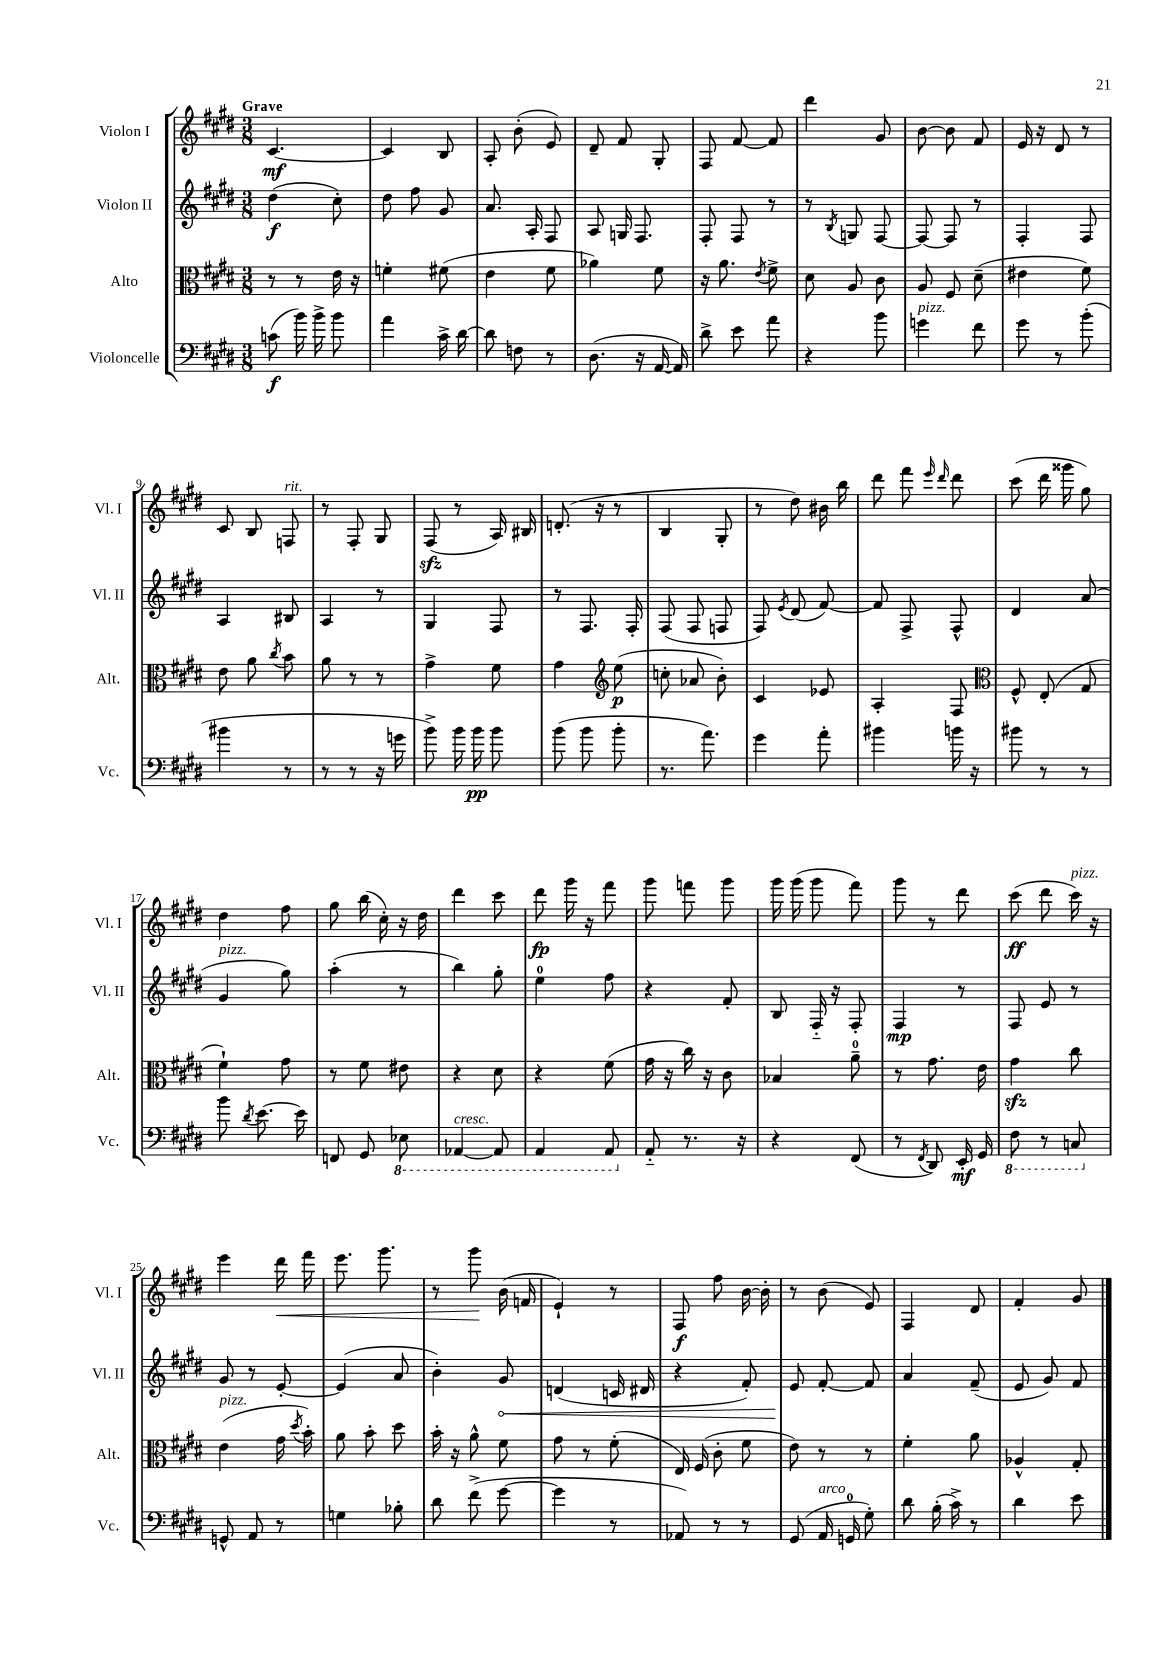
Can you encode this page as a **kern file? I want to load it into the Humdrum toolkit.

**kern	**dynam	**kern	**dynam	**kern	**dynam	**kern	**dynam
*part4	*part4	*part3	*part3	*part2	*part2	*part1	*part1
*staff4	*staff4	*staff3	*staff3	*staff2	*staff2	*staff1	*staff1
*I"Violoncelle	*	*I"Alto	*	*I"Violon II	*	*I"Violon I	*
*I'Vc.	*	*I'Alt.	*	*I'Vl. II	*	*I'Vl. I	*
*clefF4	*	*clefC3	*	*clefG2	*	*clefG2	*
*k[f#c#g#d#]	*	*k[f#c#g#d#]	*	*k[f#c#g#d#]	*	*k[f#c#g#d#]	*
*M3/8	*	*M3/8	*	*M3/8	*	*M3/8	*
=1	=1	=1	=1	=1	=1	=1	=1
!	!	!	!	!	!	!LO:TX:a:B:t=Grave	!
(8cn\	f	8r	.	(4dd#\	f	[4.c#/	mf
16b\)	.	8r	.	.	.	.	.
16b^\	.	.	.	.	.	.	.
8b\	.	16e\	.	8cc#'\)	.	.	.
.	.	16r	.	.	.	.	.
=2	=2	=2	=2	=2	=2	=2	=2
4a\	.	4fn'\	.	8dd#\	.	4c#/]	.
.	.	.	.	8ff#\	.	.	.
16c#^\	.	(8f#X\	.	8g#/	.	8B/	.
[16d#\	.	.	.	.	.	.	.
=3	=3	=3	=3	=3	=3	=3	=3
8d#\]	.	4e\	.	8.a/	.	8A'/	.
8Fn\	.	.	.	.	.	(8b'\	.
.	.	.	.	16A'/	.	.	.
8r	.	8f#\	.	8F#/	.	8e/)	.
=4	=4	=4	=4	=4	=4	=4	=4
(8.D#\	.	4a-X\)	.	8A/	.	8d#~/	.
.	.	.	.	16Gn/	.	8f#/	.
16r	.	.	.	8.F#/	.	.	.
[16AA/	.	8f#\	.	.	.	8G#'/	.
16AA/])	.	.	.	.	.	.	.
=5	=5	=5	=5	=5	=5	=5	=5
8d#^\	.	16r	.	8F#'/	.	8F#/	.
.	.	8.a\	.	.	.	.	.
8e\	.	.	.	8F#/	.	[8f#/	.
.	.	8qe/	.	.	.	.	.
8a\	.	8f#^\	.	8r	.	8f#/]	.
=6	=6	=6	=6	=6	=6	=6	=6
4r	.	8d#\	.	8r	.	4ddd#\	.
.	.	.	.	8qB/	.	.	.
.	.	8A/	.	8Gn/	.	.	.
8b\	.	8c#\	.	[8F#/	.	8g#/	.
=7	=7	=7	=7	=7	=7	=7	=7
!LO:TX:a:i:t=pizz.	!	!	!	!	!	!	!
4gn\	.	8A/	.	8F#/_	.	[8b\	.
.	.	8F#/	.	8F#/]	.	8b\]	.
8f#\	.	(8d#~\	.	8r	.	8f#/	.
=8	=8	=8	=8	=8	=8	=8	=8
8g#\	.	4e#X\	.	4F#'/	.	16e/	.
.	.	.	.	.	.	16r	.
8r	.	.	.	.	.	8d#/	.
(8b'\	.	8f#\)	.	8F#/	.	8r	.
!!LO:LB:g=z
=9	=9	=9	=9	=9	=9	=9	=9
4b#X\	.	8e\	.	4A/	.	8c#/	.
.	.	8a\	.	.	.	8B/	.
.	.	8qcc#/	.	.	.	.	.
!	!	!	!	!	!	!LO:TX:a:i:t=rit.	!
8r	.	8b\	.	8B#X/	.	8Fn/	.
=10	=10	=10	=10	=10	=10	=10	=10
8r	.	8a\	.	4A/	.	8r	.
8r	.	8r	.	.	.	8F#'/	.
16r	.	8r	.	8r	.	8G#/	.
16gn\	.	.	.	.	.	.	.
=11	=11	=11	=11	=11	=11	=11	=11
8b^\)	.	4g#^\	.	4G#/	.	(8F#zz/	.
16b\	.	.	.	.	.	8r	.
16b\	pp	.	.	.	.	.	.
8b\	.	8f#\	.	8F#/	.	16A/)	.
.	.	.	.	.	.	16B#X/	.
=12	=12	=12	=12	=12	=12	=12	=12
(8b\	.	4g#\	.	8r	.	(8.dn'/	.
8b\	.	.	.	8.F#/	.	.	.
.	.	.	.	.	.	16r	.
*	*	*clefG2	*	*	*	*	*
8b'\	.	(8ee\	p	.	.	8r	.
.	.	.	.	16F#'/	.	.	.
=13	=13	=13	=13	=13	=13	=13	=13
8.r	.	8ccn'\	.	(8F#/	.	4B/	.
.	.	8a-X/	.	8F#/	.	.	.
8.a\)	.	.	.	.	.	.	.
.	.	8b'\)	.	8Fn/	.	8G#'/	.
=14	=14	=14	=14	=14	=14	=14	=14
4g#\	.	4c#/	.	8F#/)	.	8r	.
.	.	.	.	8qe/	.	.	.
.	.	.	.	(8d#/	.	8dd#\)	.
8a'\	.	8e-X/	.	[8f#/)	.	16b#X\	.
.	.	.	.	.	.	16bb\	.
=15	=15	=15	=15	=15	=15	=15	=15
4b#X\	.	4A'/	.	8f#/]	.	8ddd#\	.
.	.	.	.	8F#^/	.	8fff#\	.
.	.	.	.	.	.	16qqeee/	.
.	.	.	.	.	.	16qqddd#/	.
16bn\	.	8F#/	.	8F#^^/	.	8ddd#\	.
16r	.	.	.	.	.	.	.
=16	=16	=16	=16	=16	=16	=16	=16
*	*	*clefC3	*	*	*	*	*
8b#X\	.	8F#^^/	.	4d#/	.	(8ccc#\	.
8r	.	(8E'/	.	.	.	16ddd#\	.
.	.	.	.	.	.	16ggg##X\	.
8r	.	8G#/	.	(8a/	.	8gg#\)	.
!!LO:LB:g=z
=17	=17	=17	=17	=17	=17	=17	=17
!	!	!	!	!LO:TX:a:i:t=pizz.	!	!	!
8b\	.	4f#`\)	.	4g#/	.	4dd#\	.
8qd#/	.	.	.	.	.	.	.
[8.e\	.	.	.	.	.	.	.
.	.	8g#\	.	8gg#\)	.	8ff#\	.
16e\]	.	.	.	.	.	.	.
=18	=18	=18	=18	=18	=18	=18	=18
8FFn/	.	8r	.	(4aa'\	.	8gg#\	.
8GG#/	.	8f#\	.	.	.	(16bb\	.
.	.	.	.	.	.	16cc#'\)	.
*8ba	*	*	*	*	*	*	*
8EE-X\	.	8e#X\	.	8r	.	16r	.
.	.	.	.	.	.	16dd#\	.
=19	=19	=19	=19	=19	=19	=19	=19
!LO:TX:a:i:t=cresc.	!	!	!	!	!	!	!
[4AAA-X/	.	4r	.	4bb\)	.	4ddd#\	.
8AAA-/]	.	8d#\	.	8gg#'\	.	8ccc#\	.
=20	=20	=20	=20	=20	=20	=20	=20
4AAA/	.	4r	.	4ee\	.	8ddd#\	fp
.	.	.	.	.	.	16ggg#\	.
.	.	.	.	.	.	16r	.
8AAA/	.	(8f#\	.	8ff#\	.	8fff#\	.
=21	=21	=21	=21	=21	=21	=21	=21
*X8ba	*	*	*	*	*	*	*
8AA/	.	16g#\	.	4r	.	8ggg#\	.
.	.	16r	.	.	.	.	.
8.r	.	16cc#\)	.	.	.	8fffn\	.
.	.	16r	.	.	.	.	.
.	.	8c#\	.	8f#'/	.	8ggg#\	.
16r	.	.	.	.	.	.	.
=22	=22	=22	=22	=22	=22	=22	=22
4r	.	4B-X/	.	8B/	.	16ggg#\	.
.	.	.	.	.	.	(16ggg#\	.
.	.	.	.	16F#/	.	8ggg#\	.
.	.	.	.	16r	.	.	.
(8FF#/	.	8a~\	.	8F#'/	.	8fff#\)	.
=23	=23	=23	=23	=23	=23	=23	=23
8r	.	8r	.	4F#/	mp	8ggg#\	.
8qFF#/	.	.	.	.	.	.	.
8DD#/)	.	8.g#\	.	.	.	8r	.
16EE'/	mf	.	.	8r	.	8ddd#\	.
16GG#/	.	16e\	.	.	.	.	.
=24	=24	=24	=24	=24	=24	=24	=24
*8ba	*	*	*	*	*	*	*
8FF#\	.	4g#zz\	.	8F#/	.	(8ccc#\	ff
8r	.	.	.	8e/	.	8ddd#\	.
!	!	!	!	!	!	!LO:TX:a:i:t=pizz.	!
8CCn/	.	8cc#\	.	8r	.	16ccc#\)	.
.	.	.	.	.	.	16r	.
!!LO:LB:g=z
=25	=25	=25	=25	=25	=25	=25	=25
*X8ba	*	*	*	*	*	*	*
!	!	!LO:TX:a:i:t=pizz.	!	!	!	!	!
8GGn^^/	.	(4e\	.	8g#/	.	4eee\	.
8AA/	.	.	.	8r	.	.	.
!	!	!	!	!	!	!	!LO:HP:b
8r	.	16g#\	.	[8e'/	.	16ddd#\	<
.	.	8qdd#/	.	.	.	.	.
.	.	16b'\)	.	.	.	16fff#\	.
=26	=26	=26	=26	=26	=26	=26	=26
4Gn\	.	8a\	.	(4e/]	.	8.eee\	.
.	.	8b'\	.	.	.	.	.
.	.	.	.	.	.	8.ggg#\	.
8B-X'\	.	8dd#\	.	8a/	.	.	.
=27	=27	=27	=27	=27	=27	=27	=27
8d#\	.	16b'\	.	4b'\)	.	8r	.
.	.	16r	.	.	.	.	.
(8f#^\	.	8a^^\	.	.	.	8ggg#\	.
!	!	!	!	!	!LO:HP:b	!	!
[8g#\	.	8f#\	.	8g#/	<	(16b\	[
.	.	.	.	.	.	16fn/	.
=28	=28	=28	=28	=28	=28	=28	=28
4g#\]	.	8g#\	.	(4dn/	.	4e`/)	.
.	.	8r	.	.	.	.	.
8r	.	(8f#'\	.	16cn/	.	8r	.
.	.	.	.	16d#X/	.	.	.
=29	=29	=29	=29	=29	=29	=29	=29
8AA-X/)	.	16E/)	.	4r	.	8F#/	f
.	.	(16F#/	.	.	.	.	.
8r	.	8c#'\	.	.	.	8ff#\	.
8r	.	8f#\	.	8f#'/)	.	[16b\	.
.	.	.	.	.	.	16b'\]	.
=30	=30	=30	=30	=30	=30	=30	=30
(8GG#/	.	8e\)	.	8e/	.	8r	.
!LO:TX:a:i:t=arco	!	!	!	!	!	!	!
16AA/	.	8r	.	[8f#'/	[	(8b\	.
16GGn/	.	.	.	.	.	.	.
8G#'\)	.	8r	.	8f#/]	.	8e/)	.
=31	=31	=31	=31	=31	=31	=31	=31
8d#\	.	4f#'\	.	4a/	.	4F#/	.
(16B'\	.	.	.	.	.	.	.
16c#^\)	.	.	.	.	.	.	.
8r	.	8a\	.	(8f#~/	.	8d#/	.
=32	=32	=32	=32	=32	=32	=32	=32
4d#\	.	4A-X^^/	.	8e/	.	4f#'/	.
.	.	.	.	8g#/)	.	.	.
8e\	.	8G#'/	.	8f#/	.	8g#/	.
==	==	==	==	==	==	==	==
*-	*-	*-	*-	*-	*-	*-	*-
